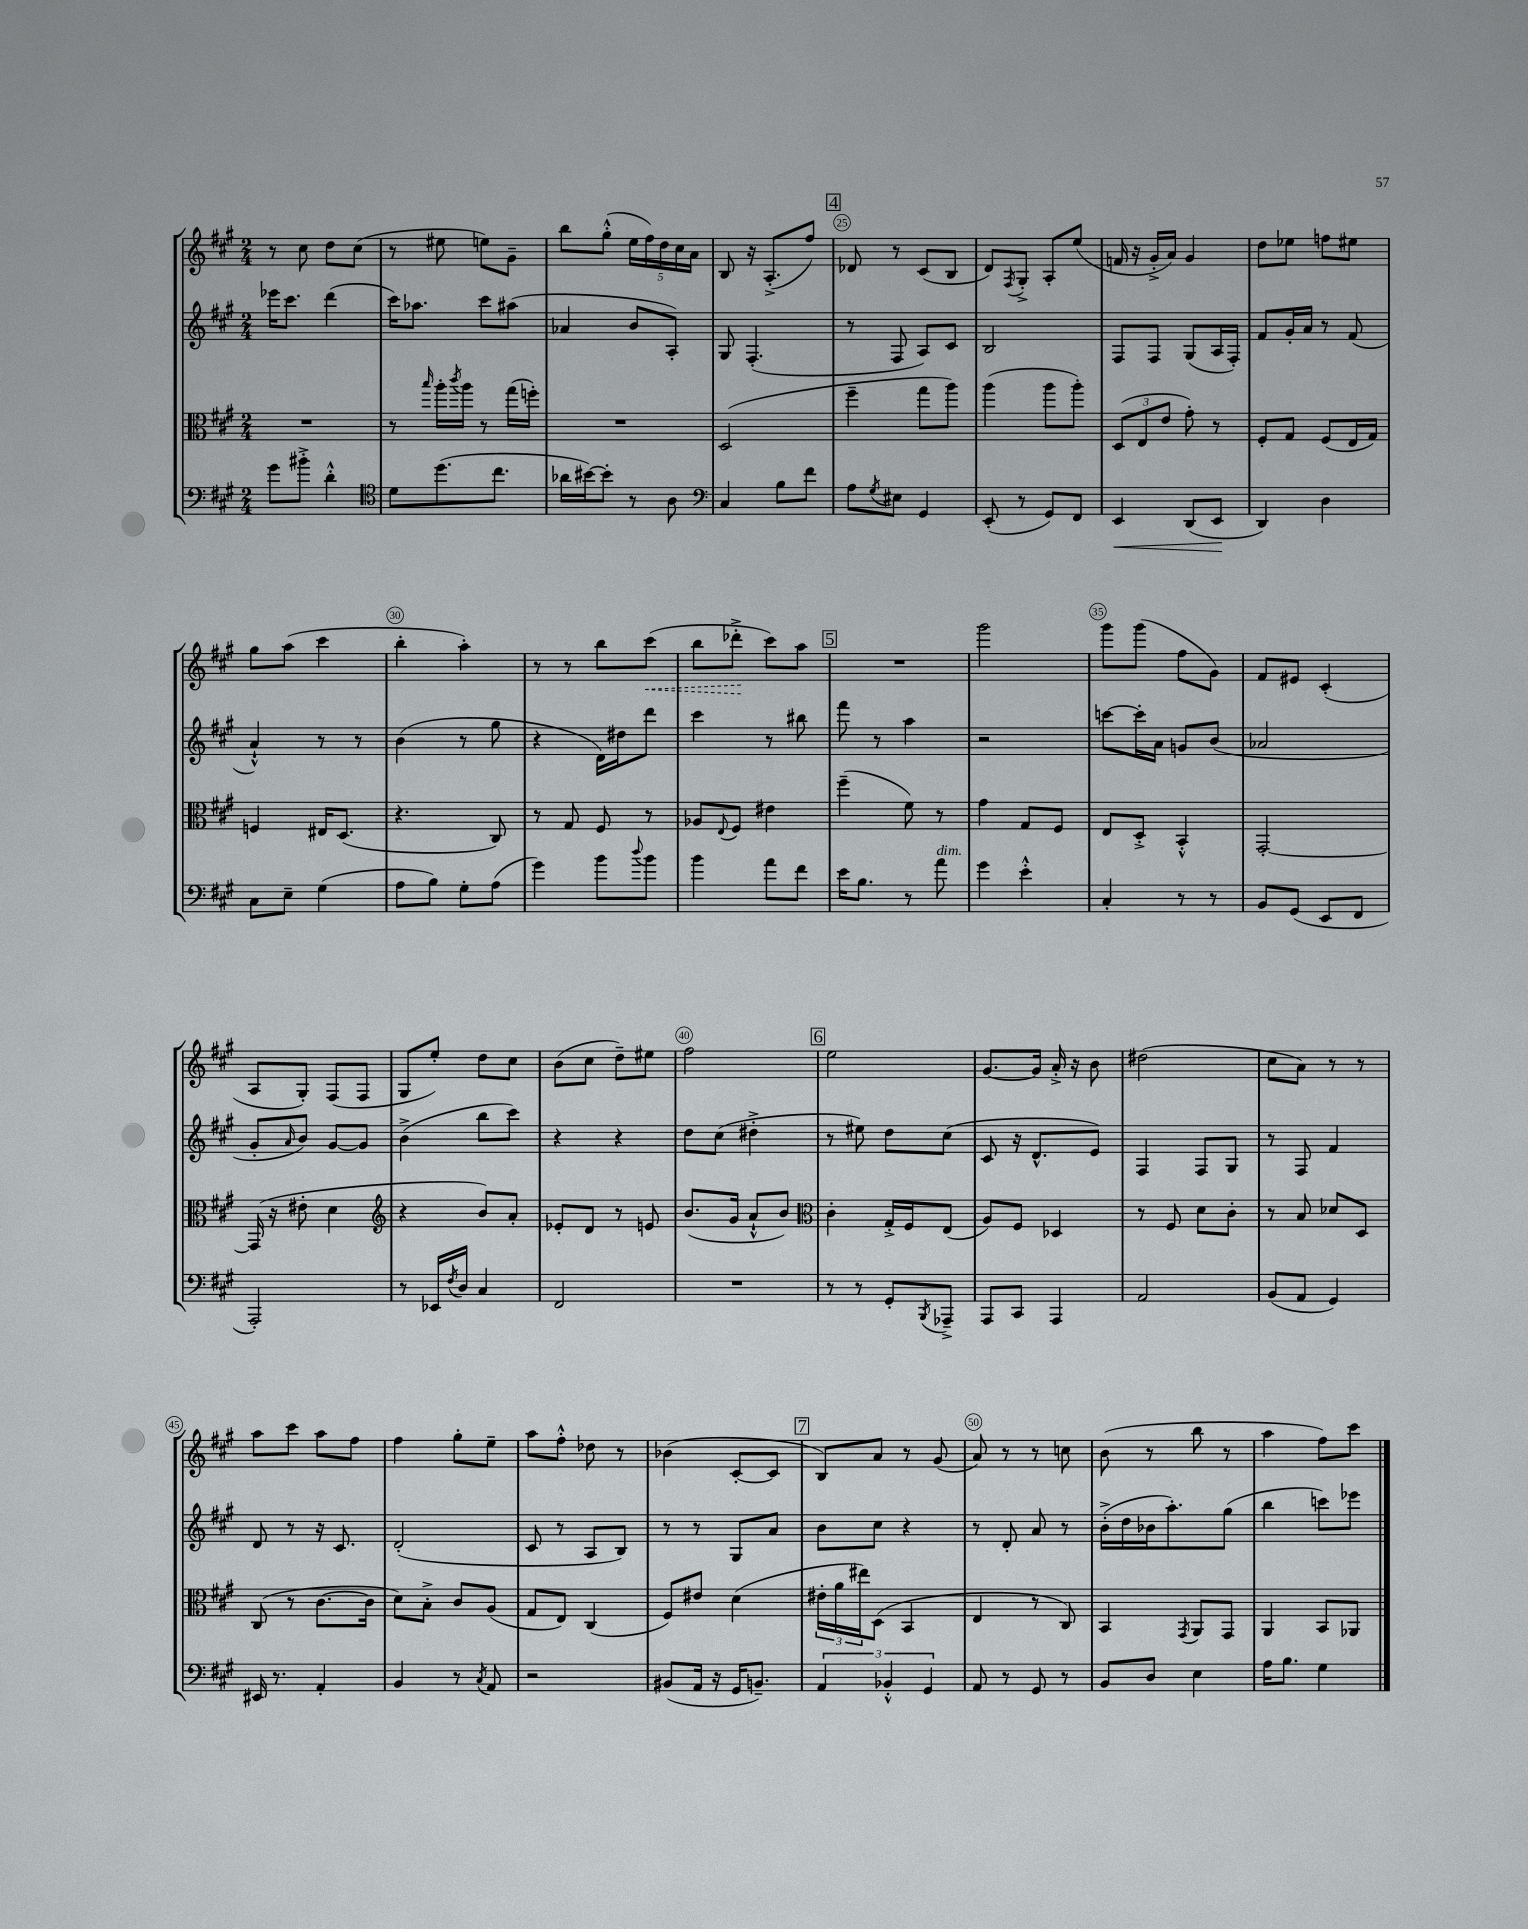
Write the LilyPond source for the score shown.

<<
\new StaffGroup <<
\new Staff = "s0" {
    \clef treble \key a \major \numericTimeSignature \time 2/4
    r8 cis''8 d''8 cis''8( |
    r8 eis''8 e''8) gis'8-- |
    b''8 gis''8-.-^( \tuplet 5/4 { e''16 fis''16) d''16 cis''16 a'16 } |
    b8 r16 a8.-.->( fis''8) |
    \mark \markup { \box "4" } des'8 r8 cis'8( b8 |
    d'8) \acciaccatura { fis8 } gis8-.-> a8-. e''8( |
    f'16 r16 gis'16-.-> a'16) gis'4 |
    d''8 ees''8 f''8 eis''8 |
    gis''8 a''8( cis'''4 |
    b''4-. a''4-.) |
    r8 r8 b''8 \once \override Hairpin.style = #'dashed-line cis'''8\<( |
    b''8 des'''8-.->\! cis'''8) a''8 |
    \mark \markup { \box "5" } R2 |
    gis'''2 |
    gis'''8 gis'''8( fis''8 gis'8) |
    fis'8 eis'8 cis'4-.( |
    a8 gis8-.) fis8( fis8 |
    gis8 e''8-.) d''8 cis''8 |
    b'8( cis''8 d''8--) eis''8 |
    fis''2 |
    \mark \markup { \box "6" } e''2 |
    gis'8.~ gis'16 a'16-.-> r16 b'8 |
    dis''2( |
    cis''8 a'8) r8 r8 |
    a''8 cis'''8 a''8 fis''8 |
    fis''4 gis''8-. e''8-- |
    a''8 fis''8-.-^ des''8 r8 |
    bes'4( cis'8~-. cis'8 |
    \mark \markup { \box "7" } b8) a'8 r8 gis'8( |
    a'8) r8 r8 c''8 |
    b'8( r8 b''8 r8 |
    a''4 fis''8) cis'''8 \bar "|." |
}
\new Staff = "s1" {
    \clef treble \key a \major \numericTimeSignature \time 2/4
    ees'''16 cis'''8. d'''4( |
    cis'''16) aes''8. cis'''8 ais''8( |
    aes'4 b'8 a8-.) |
    gis8 fis4.-.( |
    \mark \markup { \box "4" } r8 fis8 a8) cis'8 |
    b2 |
    fis8 fis8 gis8( a16 fis16-.) |
    fis'8 gis'16-. a'16 r8 fis'8( |
    a'4-!-^) r8 r8 |
    b'4( r8 gis''8 |
    r4 d'16) dis''16 d'''8 |
    cis'''4 r8 bis''8 |
    \mark \markup { \box "5" } fis'''8 r8 a''4 |
    r2 |
    c'''8~ c'''16-. a'16 g'8 b'8( |
    aes'2 |
    gis'8-. \grace { a'16 } b'8) gis'8~ gis'8 |
    b'4->( b''8 cis'''8) |
    r4 r4 |
    d''8 cis''8( dis''4-.-> |
    \mark \markup { \box "6" } r8 eis''8) d''8 cis''8( |
    cis'8 r16 d'8.-^ e'8) |
    fis4 fis8 gis8 |
    r8 fis8 fis'4 |
    d'8 r8 r16 cis'8. |
    d'2-.( |
    cis'8 r8 a8 b8) |
    r8 r8 gis8 a'8 |
    \mark \markup { \box "7" } b'8 cis''8 r4 |
    r8 d'8-. a'8 r8 |
    b'16-.->( d''16 bes'16 a''8.-.) gis''8( |
    b''4 c'''8) ees'''8 \bar "|." |
}
\new Staff = "s2" {
    \clef alto \key a \major \numericTimeSignature \time 2/4
    R2 |
    r8 \grace { b''16 } a''16-. \acciaccatura { cis'''8 } a''16 r8 gis''16( f''16-.) |
    R2 |
    d2( |
    \mark \markup { \box "4" } fis''4-- gis''8 a''8) |
    a''4( a''8 a''8-.) |
    \tuplet 3/2 { d8( e8 e'8 } gis'8-.) r8 |
    fis8-. gis8 fis8( e16 gis16) |
    f4 eis16 d8.( |
    r4. cis8) |
    r8 gis8 fis8 r8 |
    aes8 \appoggiatura { e8 } fis8 eis'4 |
    \mark \markup { \box "5" } fis''4--( fis'8) r8 |
    gis'4 gis8 fis8 |
    e8 d8-.-> b,4-.-^ |
    gis,2~-. |
    gis,16( r16 eis'8-. d'4 |
    \clef treble r4 b'8) a'8-. |
    ees'8-. d'8 r8 e'8 |
    b'8.( gis'16 a'8-!-^ b'8) |
    \mark \markup { \box "6" } \clef alto cis'4-. gis16-.-> fis16 e8( |
    a8) fis8 des4 |
    r8 fis8 d'8 cis'8-. |
    r8 b8 des'8 d8 |
    cis8( r8 cis'8.~ cis'16 |
    d'8) b8-.-> cis'8 a8( |
    gis8 e8) cis4( |
    fis8) eis'8 d'4( |
    \mark \markup { \box "7" } \tuplet 3/2 { eis'16-. a'16 eis''16) } d8( b,4 |
    e4 r8 cis8) |
    b,4 \acciaccatura { gis,8 } a,8 gis,8 |
    a,4 b,8 aes,8 \bar "|." |
}
\new Staff = "s3" {
    \clef bass \key a \major \numericTimeSignature \time 2/4
    gis'8 bis'8-.-> d'4-.-^ |
    \clef tenor d'8 d''8.( cis''8. |
    aes'16 bis'16~) bis'8-. r8 a8 |
    \clef bass cis4 b8 fis'8 |
    \mark \markup { \box "4" } a8 \acciaccatura { gis8 } eis8 gis,4 |
    e,8-.( r8 gis,8) fis,8 |
    e,4\< d,8( e,8\! |
    d,4) d4 |
    cis8 e8-- gis4( |
    a8 b8) gis8-. a8( |
    gis'4) b'8 \appoggiatura { d''8 } b'8 |
    b'4 a'8 fis'8 |
    \mark \markup { \box "5" } e'16 b8. r8 a'8^\markup { \italic "dim." } |
    gis'4 e'4-.-^ |
    cis4-. r8 r8 |
    b,8 gis,8( e,8 fis,8 |
    a,,2-.) |
    r8 ees,16 \acciaccatura { fis8 } d16 cis4 |
    fis,2 |
    R2 |
    \mark \markup { \box "6" } r8 r8 gis,8-. \acciaccatura { b,,8 } aes,,8---> |
    a,,8 cis,8 a,,4 |
    a,2 |
    b,8( a,8 gis,4) |
    eis,16 r8. a,4-. |
    b,4 r8 \acciaccatura { cis8 } a,8 |
    r2 |
    bis,8( a,16 r16 gis,16 b,8.--) |
    \mark \markup { \box "7" } \tuplet 3/2 { a,4 bes,4-.-^ gis,4 } |
    a,8 r8 gis,8 r8 |
    b,8 d8 e4 |
    a16 b8. gis4 \bar "|." |
}
>>
>>
\layout { \context { \Score currentBarNumber = #21 \override BarNumber.break-visibility = ##(#f #t #t) barNumberVisibility = #(every-nth-bar-number-visible 5) \override BarNumber.stencil = #(make-stencil-circler 0.1 0.3 ly:text-interface::print) } }
